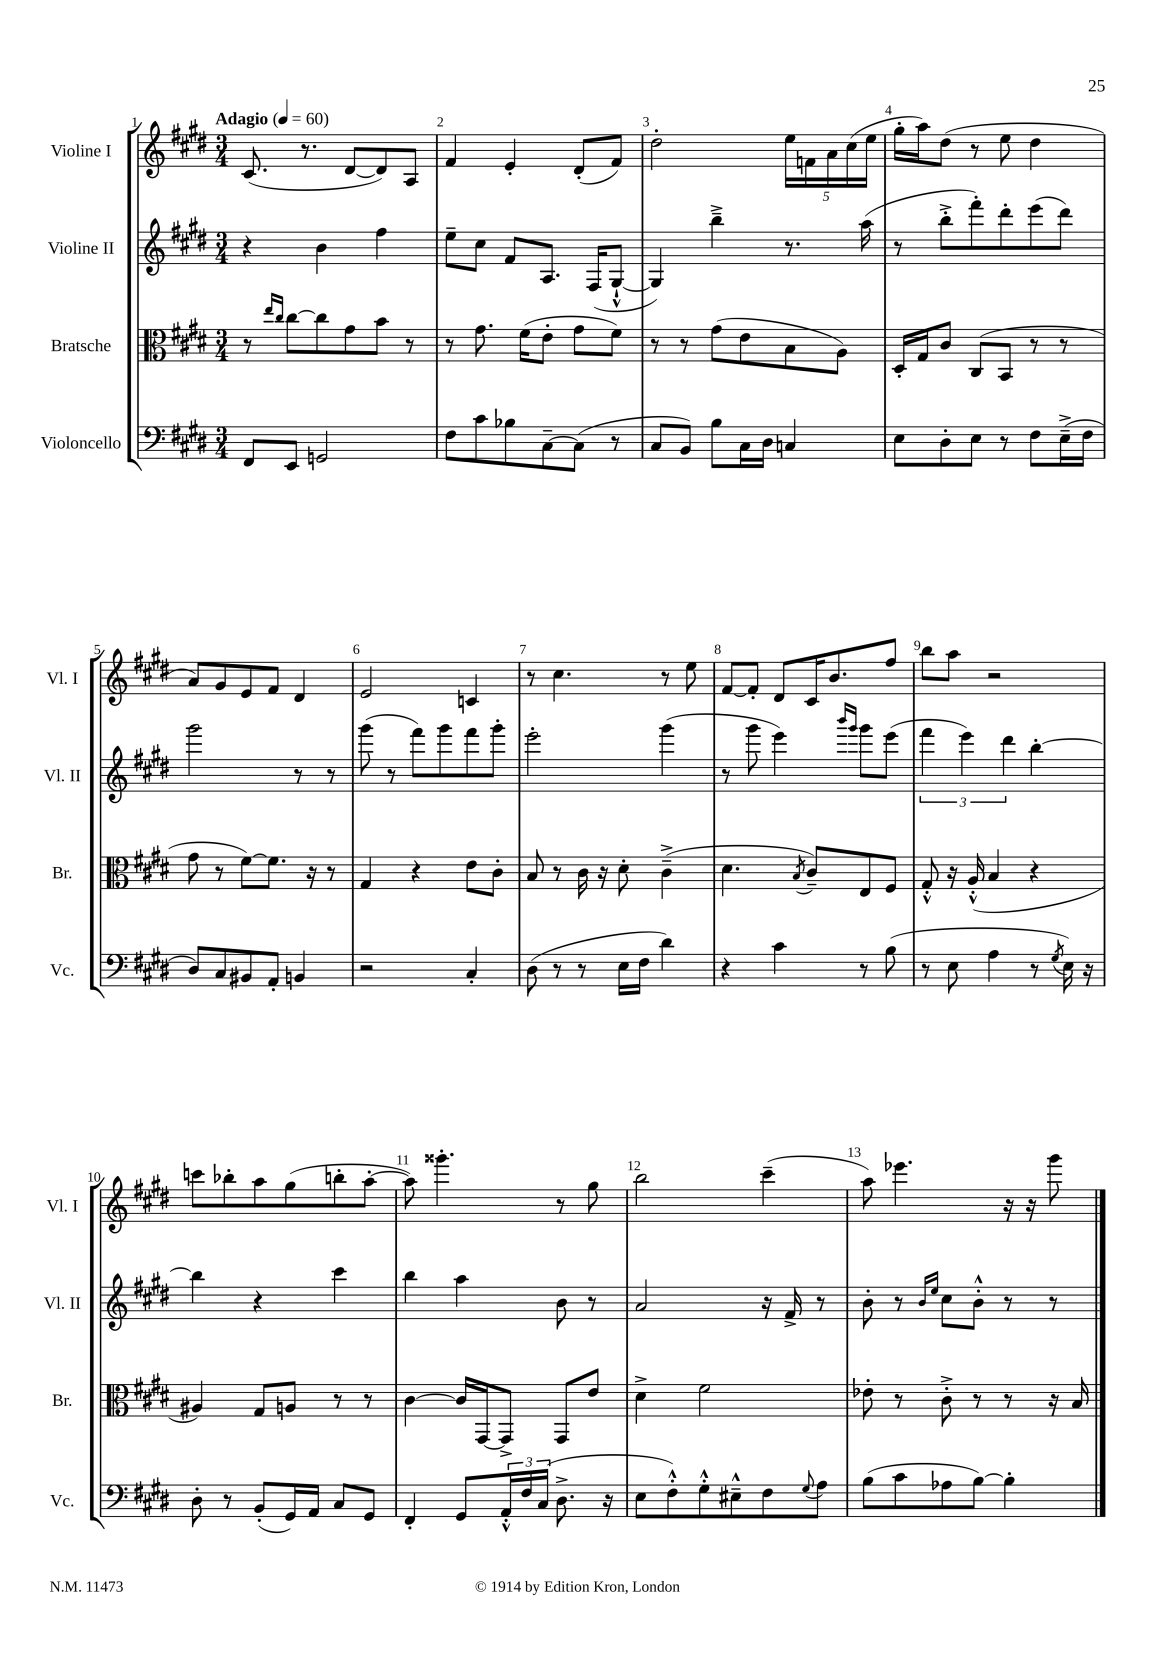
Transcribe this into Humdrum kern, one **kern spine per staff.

**kern	**kern	**kern	**kern
*staff4	*staff3	*staff2	*staff1
*clefF4	*clefC3	*clefG2	*clefG2
*k[f#c#g#d#]	*k[f#c#g#d#]	*k[f#c#g#d#]	*k[f#c#g#d#]
*M3/4	*M3/4	*M3/4	*M3/4
*MM60	*MM60	*MM60	*MM60
8FF#	8r	4r	(8.c#
.	16qqee	.	.
.	16qqcc#	.	.
8EE	[8cc#	.	.
.	.	.	8.r
2GG	8cc#]	4b	.
.	8g#	.	[8d#
.	8b	4ff#	8d#])
.	8r	.	8A
=	=	=	=
8F#	8r	8ee~	4f#
8c#	8.g#	8cc#	.
8B-	.	8f#	4e'
.	(16f#	.	.
[8C#~	8e'	8.A	.
(8C#]	8g#	.	(8d#'
.	.	(16F#	.
8r	8f#)	[8G#`^^	8f#)
=	=	=	=
8C#	8r	4G#])	2dd#'
8BB)	8r	.	.
8B	(8g#	4bb~^	.
16C#	8e	.	.
16D#	.	.	.
4C	8B	8.r	20ee
.	.	.	20f
.	.	.	20a
.	8A)	.	.
.	.	.	(20cc#
.	.	(16aa	.
.	.	.	20ee
=	=	=	=
8E	16D#'	8r	16gg#'
.	16G#	.	16aa)
8D#'	8c#	8bb'^	(8dd#
8E	(8C#	8fff#')	8r
8r	8BB	8ddd#'	8ee
8F#	8r	(8eee	4dd#
(16E~^	8r	8ddd#)	.
16F#	.	.	.
=	=	=	=
8D#)	8g#	2ggg#	8a)
8C#	8r	.	8g#
8BB#	[8f#)	.	8e
8AA'	8.f#]	.	8f#
4BB	.	8r	4d#
.	16r	.	.
.	8r	8r	.
=	=	=	=
2r	4G#	(8ggg#	2e
.	.	8r	.
.	4r	8fff#)	.
.	.	8ggg#	.
4C#'	8e	8fff#	4c
.	8c#'	8ggg#'	.
=	=	=	=
(8D#	8B	2eee'	8r
8r	8r	.	4.cc#
8r	16c#	.	.
.	16r	.	.
16E	8d#'	.	.
16F#	.	.	.
4d#)	(4c#~^	(4ggg#	8r
.	.	.	8ee
=	=	=	=
4r	4.d#	8r	[8f#
.	.	8ggg#	8f#']
4c#	.	4eee)	8d#
.	8qB	.	.
.	8c#~)	.	16c#
.	.	.	8.b
.	.	16qqbbb	.
.	.	16qqggg#	.
8r	8E	8ggg#	.
(8B	8F#	(8eee	8ff#
=	=	=	=
8r	8G#'^^	6fff#	8bb
8E	16r	.	8aa
.	.	6eee)	.
.	(16A'^^	.	.
4A	4B	.	2r
.	.	6ddd#	.
8r	4r	[4bb'	.
8qG#	.	.	.
16E)	.	.	.
16r	.	.	.
=	=	=	=
8D#'	4A#)	4bb]	8ccc
8r	.	.	8bb-'
(8BB'	8G#	4r	8aa
16GG#)	8A	.	(8gg#
16AA	.	.	.
8C#	8r	4ccc#	8bb'
8GG#	8r	.	[8aa'
=	=	=	=
4FF#'	[4c#	4bb	8aa])
.	.	.	4.ggg##'
8GG#	16c#]	4aa	.
.	[16GG#	.	.
24AA'^^	8GG#^]	.	.
24F#	.	.	.
(24C#	.	.	.
8.D#^	8GG#	8b	8r
.	8e	8r	8gg#
16r	.	.	.
=	=	=	=
8E	4d#^	2a	2bb
8F#'^^)	.	.	.
8G#'^^	2f#	.	.
8E#~^^	.	.	.
8F#	.	16r	(4ccc#~
.	.	16f#^	.
8qqG#	.	.	.
8A	.	8r	.
=	=	=	=
(8B	8e-'	8b'	8aa)
8c#	8r	8r	4.eee-
.	.	16qqb	.
.	.	16qqee	.
8A-	8c#'^	8cc#	.
[8B)	8r	8b'^^	.
4B']	8r	8r	16r
.	.	.	16r
.	16r	8r	8ggg#
.	16B	.	.
==	==	==	==
*-	*-	*-	*-
